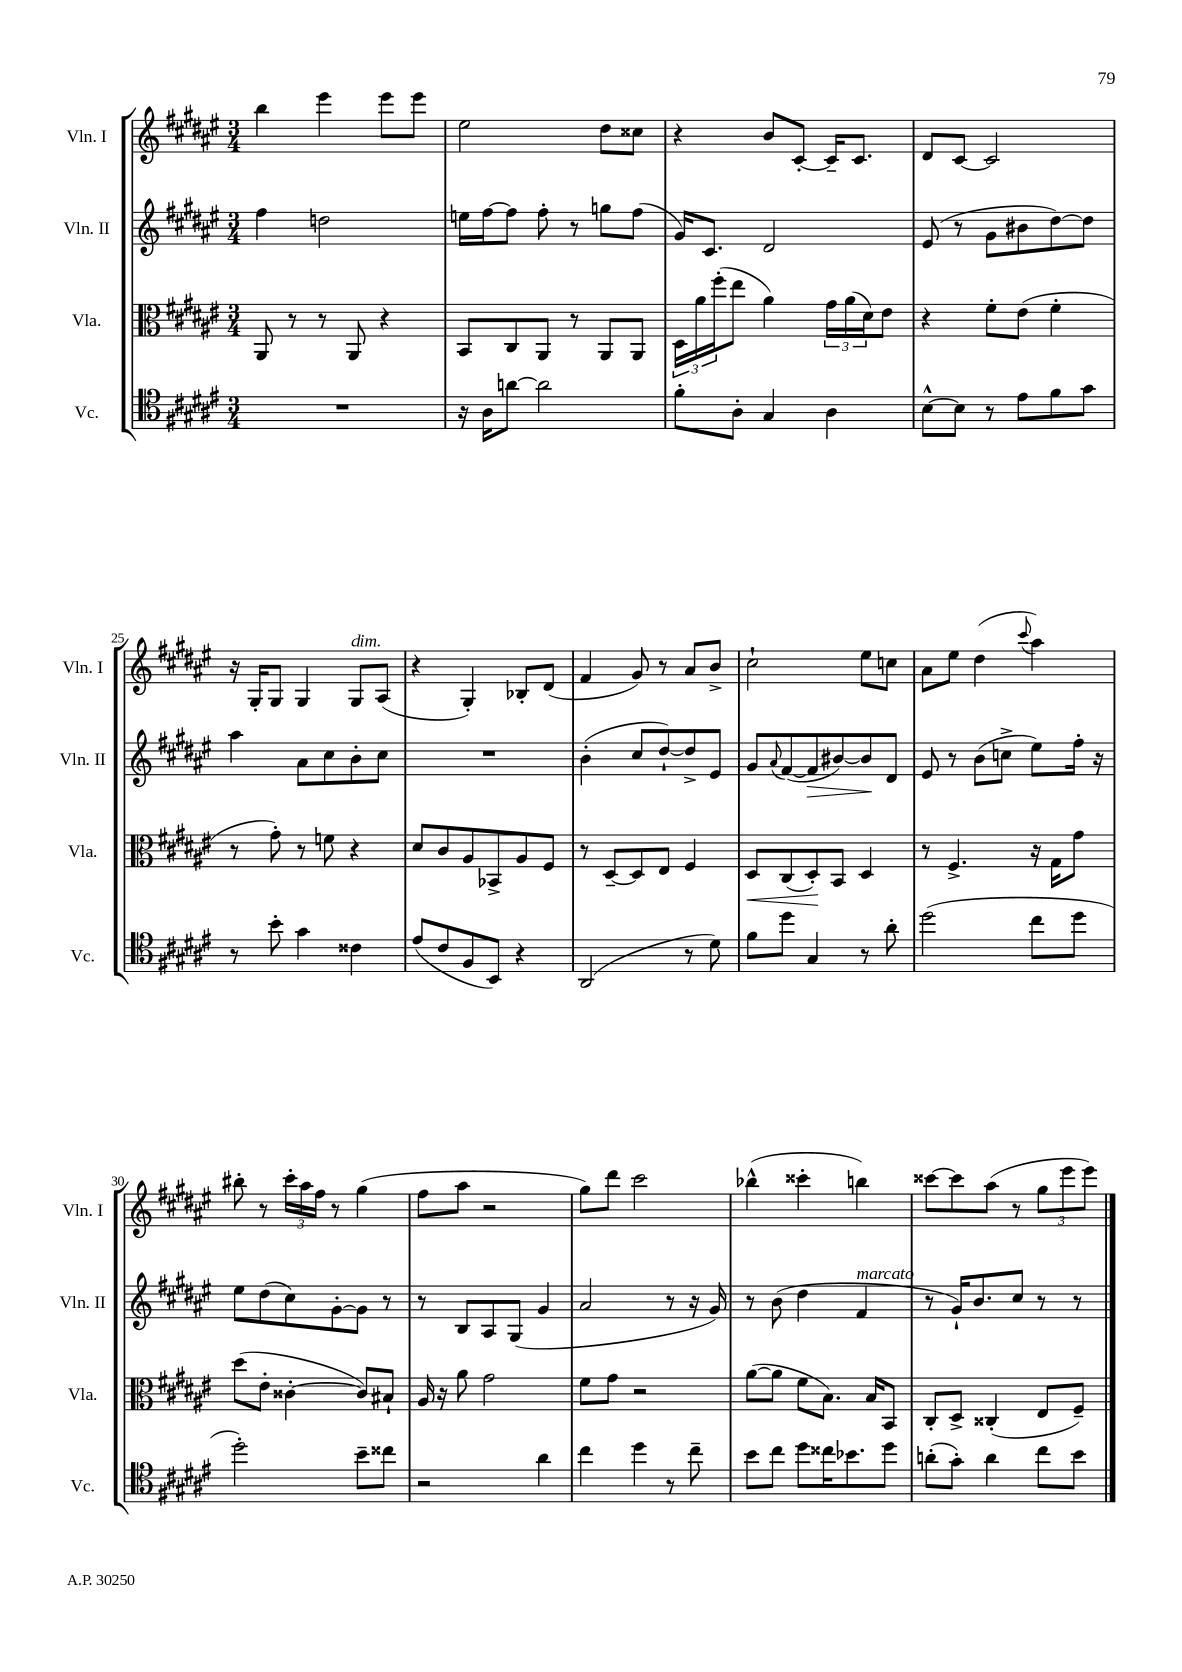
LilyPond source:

<<
\new StaffGroup <<
\new Staff = "s0" \with { instrumentName = "Vln. I" shortInstrumentName = "Vln. I" } {
    \clef treble \key fis \major \numericTimeSignature \time 3/4
    b''4 eis'''4 eis'''8 eis'''8 |
    eis''2 dis''8 cisis''8 |
    r4 b'8 cis'8~-. cis'16-- cis'8. |
    dis'8 cis'8~ cis'2 |
    r16 gis16-. gis8 gis4 gis8^\markup { \italic "dim." } ais8( |
    r4 gis4-.) bes8-. dis'8( |
    fis'4 gis'8) r8 ais'8 b'8-> |
    cis''2-! eis''8 c''8 |
    ais'8 eis''8 dis''4( \appoggiatura { cis'''8 } ais''4) |
    bis''8-. r8 \tuplet 3/2 { cis'''16-. ais''16 fis''16 } r8 gis''4( |
    fis''8 ais''8 r2 |
    gis''8) dis'''8 cis'''2 |
    bes''4-^( cisis'''4-. b''4) |
    cisis'''8~ cisis'''8 ais''8( r8 \tuplet 3/2 { gis''8 eis'''8 eis'''8) } \bar "|." |
}
\new Staff = "s1" \with { instrumentName = "Vln. II" shortInstrumentName = "Vln. II" } {
    \clef treble \key fis \major \numericTimeSignature \time 3/4
    fis''4 d''2 |
    e''16 fis''16~ fis''8 fis''8-. r8 g''8 fis''8( |
    gis'16) cis'8. dis'2 |
    eis'8( r8 gis'8 bis'8 dis''8~) dis''8 |
    ais''4 ais'8 cis''8 b'8-. cis''8 |
    R2. |
    b'4-.( cis''8 dis''8~-!) dis''8-> eis'8 |
    gis'8 \appoggiatura { ais'8 } fis'8~( fis'8\> bis'8~) bis'8\! dis'8 |
    eis'8 r8 b'8( c''8-> eis''8) fis''16-. r16 |
    eis''8 dis''8( cis''8) gis'8~-. gis'8 r8 |
    r8 b8 ais8 gis8( gis'4 |
    ais'2 r8 r16 gis'16) |
    r8 b'8( dis''4 fis'4^\markup { \italic "marcato" } |
    r8 gis'16-!) b'8. cis''8 r8 r8 \bar "|." |
}
\new Staff = "s2" \with { instrumentName = "Vla." shortInstrumentName = "Vla." } {
    \clef alto \key fis \major \numericTimeSignature \time 3/4
    ais,8 r8 r8 ais,8 r4 |
    b,8 cis8 ais,8 r8 ais,8 ais,8 |
    \tuplet 3/2 { dis16 ais'16 fis''16-.( } eis''8 ais'4) \tuplet 3/2 { gis'16 ais'16( dis'16) } eis'8 |
    r4 fis'8-. eis'8( fis'4-. |
    r8 gis'8-.) r8 f'8 r4 |
    dis'8 cis'8 ais8 bes,8-> ais8 fis8 |
    r8 dis8~-- dis8 eis8 fis4 |
    dis8\< cis8( dis8-.\!) b,8 dis4 |
    r8 fis4.-> r16 gis16 gis'8 |
    dis''8( eis'8-. cisis'4~-. cisis'8) bis8-! |
    ais16 r16 ais'8 gis'2 |
    fis'8 gis'8 r2 |
    ais'8~( ais'8 fis'8 b8.) b16 b,8 |
    cis8-. dis8-> cisis4-.( eis8 fis8--) \bar "|." |
}
\new Staff = "s3" \with { instrumentName = "Vc." shortInstrumentName = "Vc." } {
    \clef tenor \key fis \major \numericTimeSignature \time 3/4
    R2. |
    r16 ais16 a'8~ a'2 |
    fis'8-. ais8-. gis4 ais4 |
    b8~-^ b8 r8 eis'8 fis'8 gis'8 |
    r8 b'8-. gis'4 cisis'4 |
    eis'8( cis'8 fis8 b,8) r4 |
    ais,2( r8 dis'8) |
    fis'8 dis''8 gis4 r8 ais'8-. |
    dis''2( cis''8 dis''8 |
    dis''2-.) b'8-- cisis''8 |
    r2 ais'4 |
    cis''4 dis''4 r8 cis''8-- |
    b'8 cis''8 dis''8 cisis''16 bes'8. dis''8 |
    a'8-.( gis'8-.) a'4 cis''8 b'8 \bar "|." |
}
>>
>>
\layout { \context { \Score currentBarNumber = #21 \override BarNumber.break-visibility = ##(#f #t #t) barNumberVisibility = #(every-nth-bar-number-visible 5) } }
